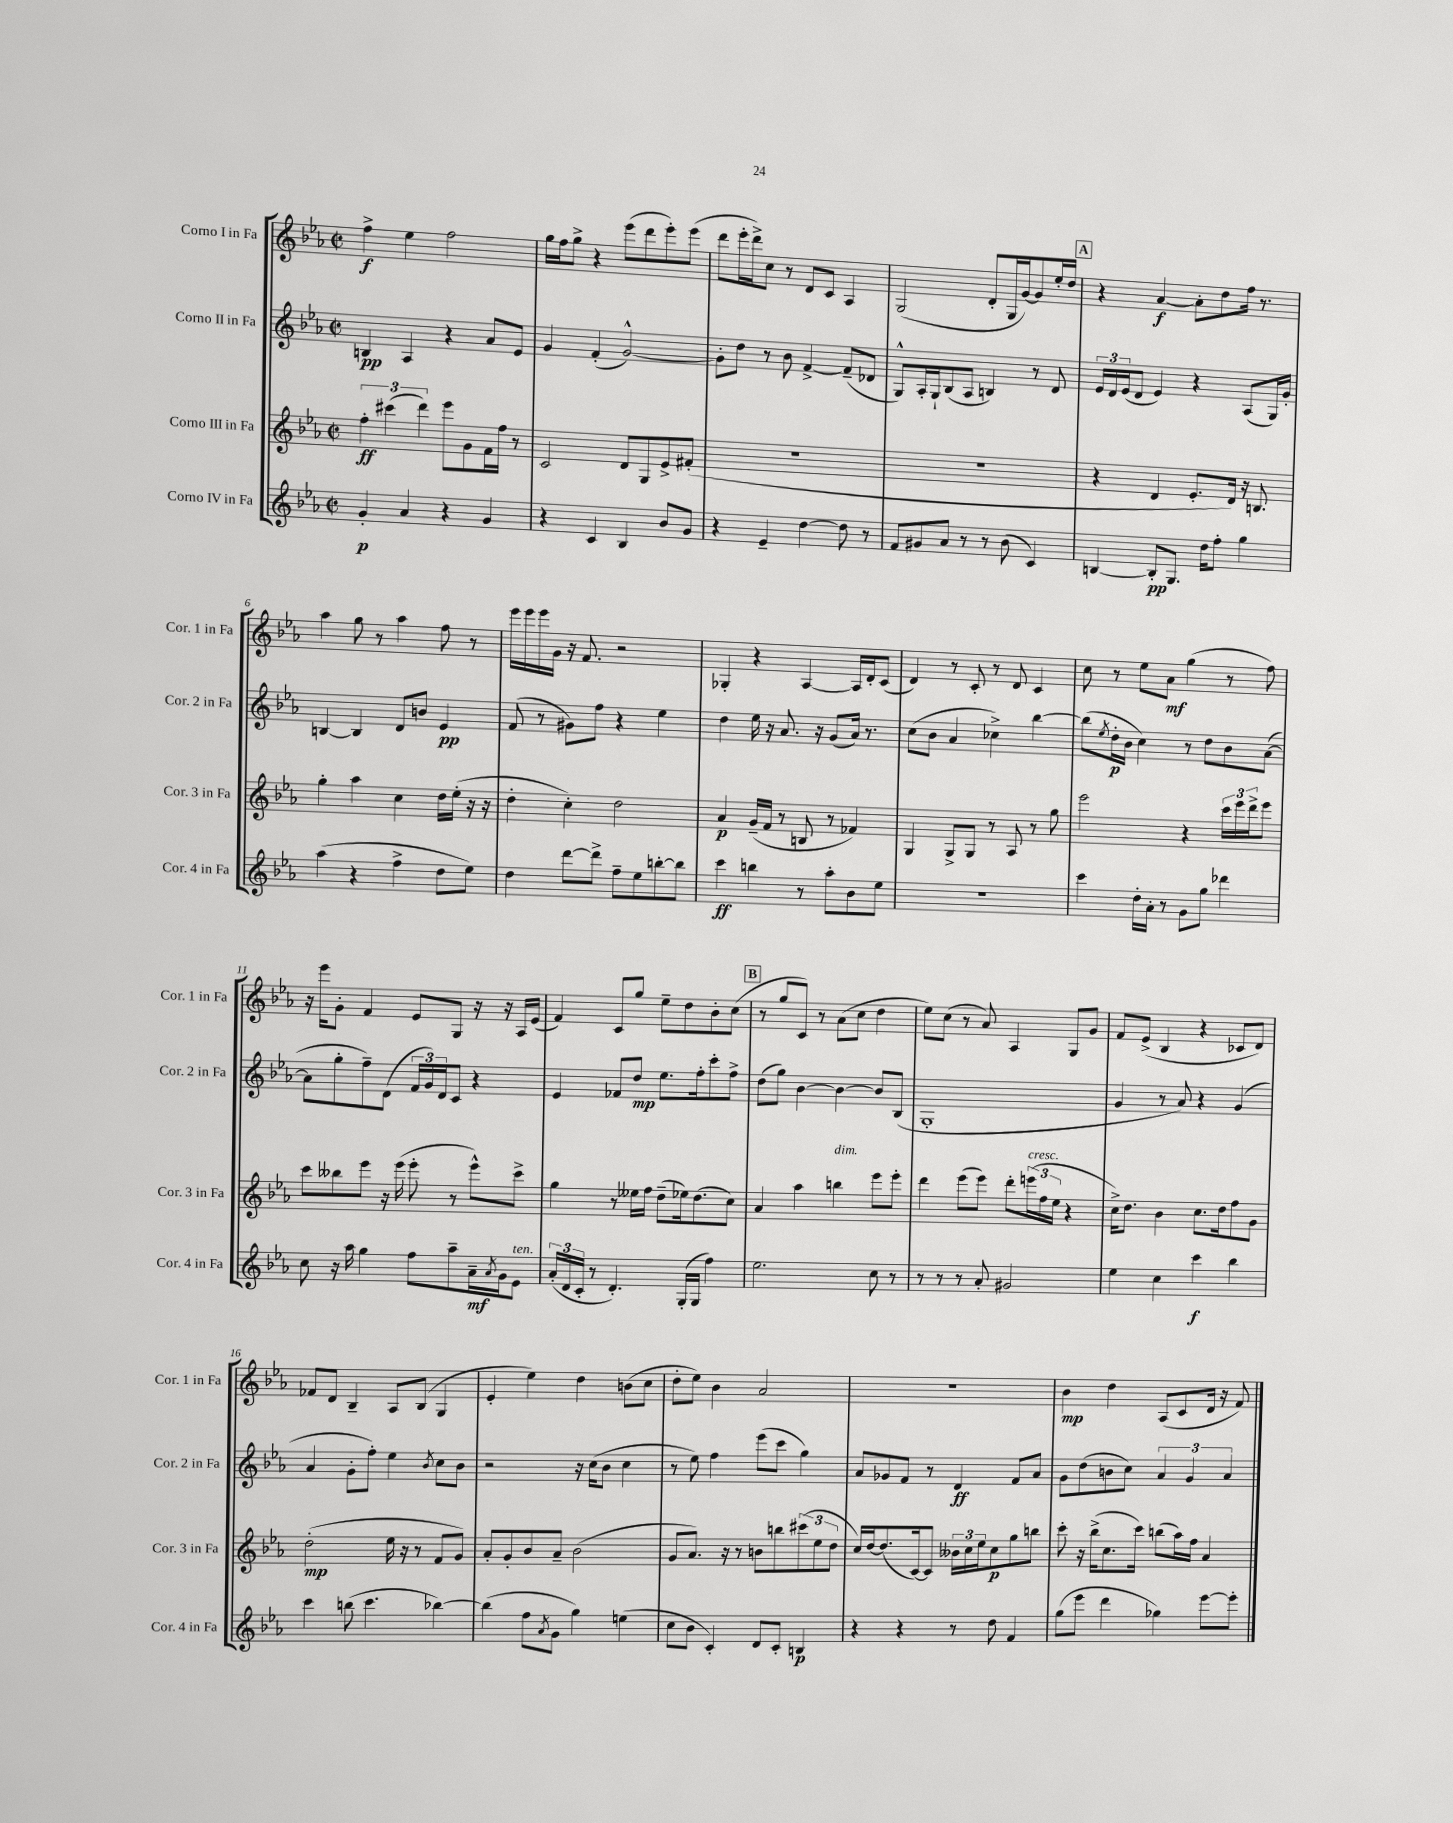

**kern	**dynam	**kern	**dynam	**kern	**dynam	**kern	**dynam
*part4	*part4	*part3	*part3	*part2	*part2	*part1	*part1
*staff4	*staff4	*staff3	*staff3	*staff2	*staff2	*staff1	*staff1
*I"Corno IV in Fa	*	*I"Corno III in Fa	*	*I"Corno II in Fa	*	*I"Corno I in Fa	*
*I'Cor. 4 in Fa	*	*I'Cor. 3 in Fa	*	*I'Cor. 2 in Fa	*	*I'Cor. 1 in Fa	*
*clefG2	*	*clefG2	*	*clefG2	*	*clefG2	*
*k[b-e-a-]	*	*k[b-e-a-]	*	*k[b-e-a-]	*	*k[b-e-a-]	*
*M2/2	*	*M2/2	*	*M2/2	*	*M2/2	*
*met(c|)	*	*met(c|)	*	*met(c|)	*	*met(c|)	*
=1	=1	=1	=1	=1	=1	=1	=1
4g'/	p	6ff'\	ff	4Bn/	pp	4ff^\	f
.	.	(6ccc#X\	.	.	.	.	.
4a-/	.	.	.	4A-/	.	4ee-\	.
.	.	6ddd\)	.	.	.	.	.
4r	.	8eee-\L	.	4r	.	2ff\	.
.	.	8g\	.	.	.	.	.
4g/	.	16f\L	.	8a-/L	.	.	.
.	.	16ff\JJ	.	.	.	.	.
.	.	8r	.	8e-/J	.	.	.
=2	=2	=2	=2	=2	=2	=2	=2
4r	.	2c/	.	4g/	.	16gg\LL	.
.	.	.	.	.	.	16ff\J	.
.	.	.	.	.	.	8gg^\J	.
4c/	.	.	.	(4f'/	.	4r	.
4B-/	.	8d/L	.	[2g^^/)	.	(8eee-\L	.
.	.	8G/	.	.	.	8ddd\	.
8b-/L	.	8e-^/	.	.	.	8eee-'\)	.
8g/J	.	(8f#X'/J	.	.	.	(8eee-\J	.
=3	=3	=3	=3	=3	=3	=3	=3
4r	.	1r	.	8g'\L]	.	8ddd\L	.
.	.	.	.	8dd\J	.	16eee-'\L	.
.	.	.	.	.	.	16ddd^\J)	.
4e-~/	.	.	.	8r	.	8cc\J	.
.	.	.	.	8b-\	.	8r	.
[4dd\	.	.	.	[4f^/	.	8d/L	.
.	.	.	.	.	.	8c/J	.
8dd\]	.	.	.	(8f~/L]	.	4A-/	.
8r	.	.	.	8d-X/J	.	.	.
=4	=4	=4	=4	=4	=4	=4	=4
8f/L	.	1r	.	8G^^/L)	.	(2G/	.
8g#X/	.	.	.	16A-'/L	.	.	.
.	.	.	.	16G`/J	.	.	.
8a-/J	.	.	.	(8B-/	.	.	.
8r	.	.	.	8A-/J	.	.	.
8r	.	.	.	4Bn/)	.	8d'/L	.
(8b-\	.	.	.	.	.	16G/L	.
.	.	.	.	.	.	[16g/J)	.
4c/)	.	.	.	8r	.	8g/]	.
.	.	.	.	8d/	.	16ee-'/L	.
.	.	.	.	.	.	16dd/JJ	.
!!LO:REH:place=s1:t=A
=5	=5	=5	=5	=5	=5	=5	=5
[4Bn/	.	4r	.	24e-/LL	.	4r	.
.	.	.	.	24d/	.	.	.
.	.	.	.	(24e-/J	.	.	.
.	.	.	.	8d/J	.	.	.
8B'/L]	pp	4d/	.	4e-/)	.	[4a-/	f
8.G/J	.	.	.	.	.	.	.
.	.	8.e-'/L	.	4r	.	8a-'\L]	.
16dd\KL	.	.	.	.	.	.	.
8ff'\J	.	.	.	.	.	8dd\	.
.	.	16d/Jk)	.	.	.	.	.
4gg\	.	16r	.	(8A-/L	.	16ff\Jk	.
.	.	8.Bn/	.	.	.	8.r	.
.	.	.	.	16G/L)	.	.	.
.	.	.	.	16g'/JJ	.	.	.
!!LO:LB:g=z
=6	=6	=6	=6	=6	=6	=6	=6
(4aa-\	.	4gg'\	.	[4Bn/	.	4aa-\	.
4r	.	4aa-\	.	4B/]	.	8gg\	.
.	.	.	.	.	.	8r	.
4ff^\	.	4cc\	.	8d/L	.	4aa-\	.
.	.	.	.	8bn/J	.	.	.
8dd\L	.	16dd\LL	.	4e-/	pp	8ff\	.
.	.	(16ee-'\JJ	.	.	.	.	.
8ee-\J)	.	16r	.	.	.	8r	.
.	.	16r	.	.	.	.	.
=7	=7	=7	=7	=7	=7	=7	=7
4dd\	.	4dd'\	.	(8f/	.	16eee-\LL	.
.	.	.	.	.	.	16eee-\	.
.	.	.	.	8r	.	16eee-\	.
.	.	.	.	.	.	16g\JJ	.
[8ddd\L	.	4cc'\)	.	8g#X\L)	.	16r	.
.	.	.	.	.	.	8.f/	.
8ddd^\J]	.	.	.	8ff\J	.	.	.
8ff~\L	.	2dd\	.	4r	.	2r	.
8ee-\	.	.	.	.	.	.	.
[8bbn'\	.	.	.	4ee-\	.	.	.
8bb\J]	.	.	.	.	.	.	.
=8	=8	=8	=8	=8	=8	=8	=8
4ccc\	ff	4a-/	p	4dd\	.	4G-X'/	.
4bbn\	.	(16g~/LL	.	16ee-\	.	4r	.
.	.	16f/JJ	.	16r	.	.	.
.	.	8r	.	8.a-/	.	.	.
8r	.	8Bn/	.	.	.	[4A-/	.
.	.	.	.	16r	.	.	.
8aa-'\L	.	8r	.	(8g/L	.	.	.
8b-\	.	4f-X/)	.	16a-/Jk)	.	16A-/LL]	.
.	.	.	.	8.r	.	16d'/J	.
8ee-\J	.	.	.	.	.	(8c/J	.
=9	=9	=9	=9	=9	=9	=9	=9
1r	.	4G/	.	(8cc\L	.	4d/)	.
.	.	.	.	8b-\J	.	.	.
.	.	8G^/L	.	4a-/	.	8r	.
.	.	8G/J	.	.	.	8c'/	.
.	.	8r	.	4cc-X^\)	.	8r	.
.	.	8A-/	.	.	.	8d/	.
.	.	8r	.	[4bb-\	.	4c/	.
.	.	8gg\	.	.	.	.	.
=10	=10	=10	=10	=10	=10	=10	=10
4ccc\	.	2eee-\	.	(8bb-\L]	.	8cc\	.
.	.	.	.	8qee-/	.	.	.
.	.	.	.	16dd'\L	p	8r	.
.	.	.	.	16b-\JJ	.	.	.
16dd'\LL	.	.	.	4cc\)	.	8ee-\L	.
16a-'\JJ	.	.	.	.	.	.	.
8r	.	.	.	.	.	8a-\J	mf
8g\L	.	4r	.	8r	.	(4gg\	.
8gg\J	.	.	.	8dd\L	.	.	.
4ddd-X\	.	24ccc\LL	.	8b-\	.	8r	.
.	.	24eee-\	.	.	.	.	.
.	.	24ddd^\J	.	.	.	.	.
.	.	8eee-\J	.	([8a-\J	.	8ff\)	.
!!LO:LB:g=z
=11	=11	=11	=11	=11	=11	=11	=11
8cc\	.	8ccc\L	.	8a-\L]	.	16r	.
.	.	.	.	.	.	16eee-\KL	.
16r	.	8bb--X\	.	8gg'\	.	8g'\J	.
16aa-\	.	.	.	.	.	.	.
4gg\	.	8eee-\J	.	8ff~\)	.	4f/	.
.	.	16r	.	(8d\J	.	.	.
.	.	(16eee-\	.	.	.	.	.
8ff\L	.	8eee-'\	.	24f/LL	.	8e-/L	.
.	.	.	.	24g/)	.	.	.
.	.	.	.	24d/J	.	.	.
8aa-~\	.	8r	.	8c/J	.	8G/J	.
16a-~\L	mf	8eee-^^\L)	.	4r	.	16r	.
8qa-/	.	.	.	.	.	.	.
16g\J	.	.	.	.	.	16r	.
!LO:TX:a:i:t=ten.	!	!	!	!	!	!	!
8e-\J	.	8ccc^\J	.	.	.	16A-/LL	.
.	.	.	.	.	.	(16e-/JJ	.
=12	=12	=12	=12	=12	=12	=12	=12
(24a-'/LL	.	4gg\	.	4e-/	.	4f/)	.
24d/	.	.	.	.	.	.	.
24c'/JJ	.	.	.	.	.	.	.
8r	.	.	.	.	.	.	.
4.d'/)	.	8r	.	8f-X/L	.	8c/L	.
.	.	16ee--X\LL	.	8dd/J	mp	8gg/J	.
.	.	16ff\JJ	.	.	.	.	.
.	.	(8dd~\L	.	8.ee-\L	.	8ee-~\L	.
(16G'/LL	.	16ee-X\k)	.	.	.	8dd\	.
16G/JJ	.	(8.dd\	.	16ff'\k	.	.	.
4ff\)	.	.	.	8ccc'\	.	8b-'\	.
.	.	8cc\J)	.	8ff^\J	.	(8cc\J	.
!!LO:REH:place=s1:t=B
=13	=13	=13	=13	=13	=13	=13	=13
2.ee-\	.	4a-/	.	(8dd\L	.	8r	.
.	.	.	.	8gg\J)	.	8gg/L	.
.	.	4aa-\	.	[4b-\	.	8c/J)	.
.	.	.	.	.	.	8r	.
!	!	!LO:TX:a:i:t=dim.	!	!	!	!	!
.	.	4bbn\	.	4b-\_	.	(8a-\L	.
.	.	.	.	.	.	8cc\J	.
8cc\	.	8eee-\L	.	8b-/L]	.	4dd\	.
8r	.	8eee-'\J	.	(8B-/J	.	.	.
=14	=14	=14	=14	=14	=14	=14	=14
8r	.	4ddd\	.	1G'	.	8ee-\L)	.
8r	.	.	.	.	.	(8cc\J	.
8r	.	(8eee-\L	.	.	.	8r	.
8a-'/	.	8eee-\J)	.	.	.	8a-/)	.
2g#X/	.	8ddd'\L	.	.	.	4A-/	.
!	!	!LO:TX:a:i:t=cresc.	!	!	!	!	!
.	.	(24eeen\L	.	.	.	.	.
.	.	24ff\	.	.	.	.	.
.	.	24ee-\JJ	.	.	.	.	.
.	.	4r	.	.	.	8G/L	.
.	.	.	.	.	.	8g/J	.
=15	=15	=15	=15	=15	=15	=15	=15
4ee-\	.	16cc^\KL)	.	4g/	.	8f/L	.
.	.	8.dd\J	.	.	.	.	.
.	.	.	.	.	.	(8e-^/J	.
4cc\	.	4b-\	.	8r	.	4B-/	.
.	.	.	.	8a-/)	.	.	.
4ccc\	f	8.cc\L	.	4r	.	4r	.
.	.	16dd\k	.	.	.	.	.
4bb-\	.	8ff\	.	(4g/	.	8c-X/L	.
.	.	8g\J	.	.	.	8d/J)	.
!!LO:LB:g=z
=16	=16	=16	=16	=16	=16	=16	=16
4ccc\	.	(2dd'\	mp	4a-/	.	8f-X/L	.
.	.	.	.	.	.	8d/J	.
(8bbn\	.	.	.	8g'\L	.	4B-~/	.
4.ccc\	.	.	.	8ff'\J)	.	.	.
.	.	16ee-\	.	4ee-\	.	8A-/L	.
.	.	16r	.	.	.	.	.
.	.	8r	.	.	.	(8B-/J	.
.	.	.	.	8qb-/	.	.	.
[4bb-X\)	.	8f/L	.	8cc\L	.	4G/	.
.	.	8g/J)	.	8b-\J	.	.	.
=17	=17	=17	=17	=17	=17	=17	=17
(4bb-\]	.	8a-'/L	.	2r	.	4e-'/	.
.	.	8g'/	.	.	.	.	.
8ff\L	.	8b-/	.	.	.	4ee-\)	.
8qa-/	.	.	.	.	.	.	.
8g\J	.	8a-~/J	.	.	.	.	.
4gg\)	.	(2b-\	.	16r	.	4dd\	.
.	.	.	.	(16cc\KL	.	.	.
.	.	.	.	8b-\J	.	.	.
(4een\	.	.	.	4cc\	.	(8bn\L	.
.	.	.	.	.	.	8cc\J	.
=18	=18	=18	=18	=18	=18	=18	=18
8cc\L	.	8g/L	.	8r	.	8dd'\L	.
8b-\J	.	8.a-/J)	.	8ee-\)	.	8ee-\J)	.
4c'/)	.	.	.	4ff\	.	4b-\	.
.	.	16r	.	.	.	.	.
.	.	8r	.	.	.	.	.
8d/L	.	8bn\L	.	(8eee-\L	.	2a-/	.
8c'/J	.	8bbn\	.	8ccc\J	.	.	.
4Bn/	p	(12ccc#X\	.	4gg\)	.	.	.
.	.	12ee-\	.	.	.	.	.
.	.	12dd\J	.	.	.	.	.
=19	=19	=19	=19	=19	=19	=19	=19
4r	.	16cc/LL)	.	8a-/L	.	1r	.
.	.	[16dd/J	.	.	.	.	.
.	.	(8.dd/]	.	8g-X/	.	.	.
4r	.	.	.	8f/J	.	.	.
.	.	[16c/k)	.	.	.	.	.
.	.	8c/J]	.	8r	.	.	.
8r	.	24b--X\LL	.	4d/	ff	.	.
.	.	24cc\	.	.	.	.	.
.	.	24ee-\J	.	.	.	.	.
8dd\	.	8cc\	p	.	.	.	.
4f/	.	8gg\	.	8f/L	.	.	.
.	.	8bbn\J	.	8a-/J	.	.	.
=20	=20	=20	=20	=20	=20	=20	=20
(8gg\L	.	8ccc'\	.	8g\L	.	4b-\	mp
8eee-\J	.	16r	.	(8dd\	.	.	.
.	.	(16bb-^\KL	.	.	.	.	.
4ddd\	.	8.cc\	.	8bn\	.	4dd\	.
.	.	.	.	8cc\J)	.	.	.
.	.	16ccc\Jk)	.	.	.	.	.
4gg-X\)	.	(8bbn\L	.	6a-/	.	(8A-/L	.
.	.	16aa-\L)	.	.	.	8c/	.
.	.	.	.	6g/	.	.	.
.	.	16ff\JJ	.	.	.	.	.
[8eee-\L	.	4a-/	.	.	.	16d/Jk	.
.	.	.	.	.	.	16r	.
.	.	.	.	6a-/	.	.	.
8eee-'\J]	.	.	.	.	.	8f/)	.
==	==	==	==	==	==	==	==
*-	*-	*-	*-	*-	*-	*-	*-
